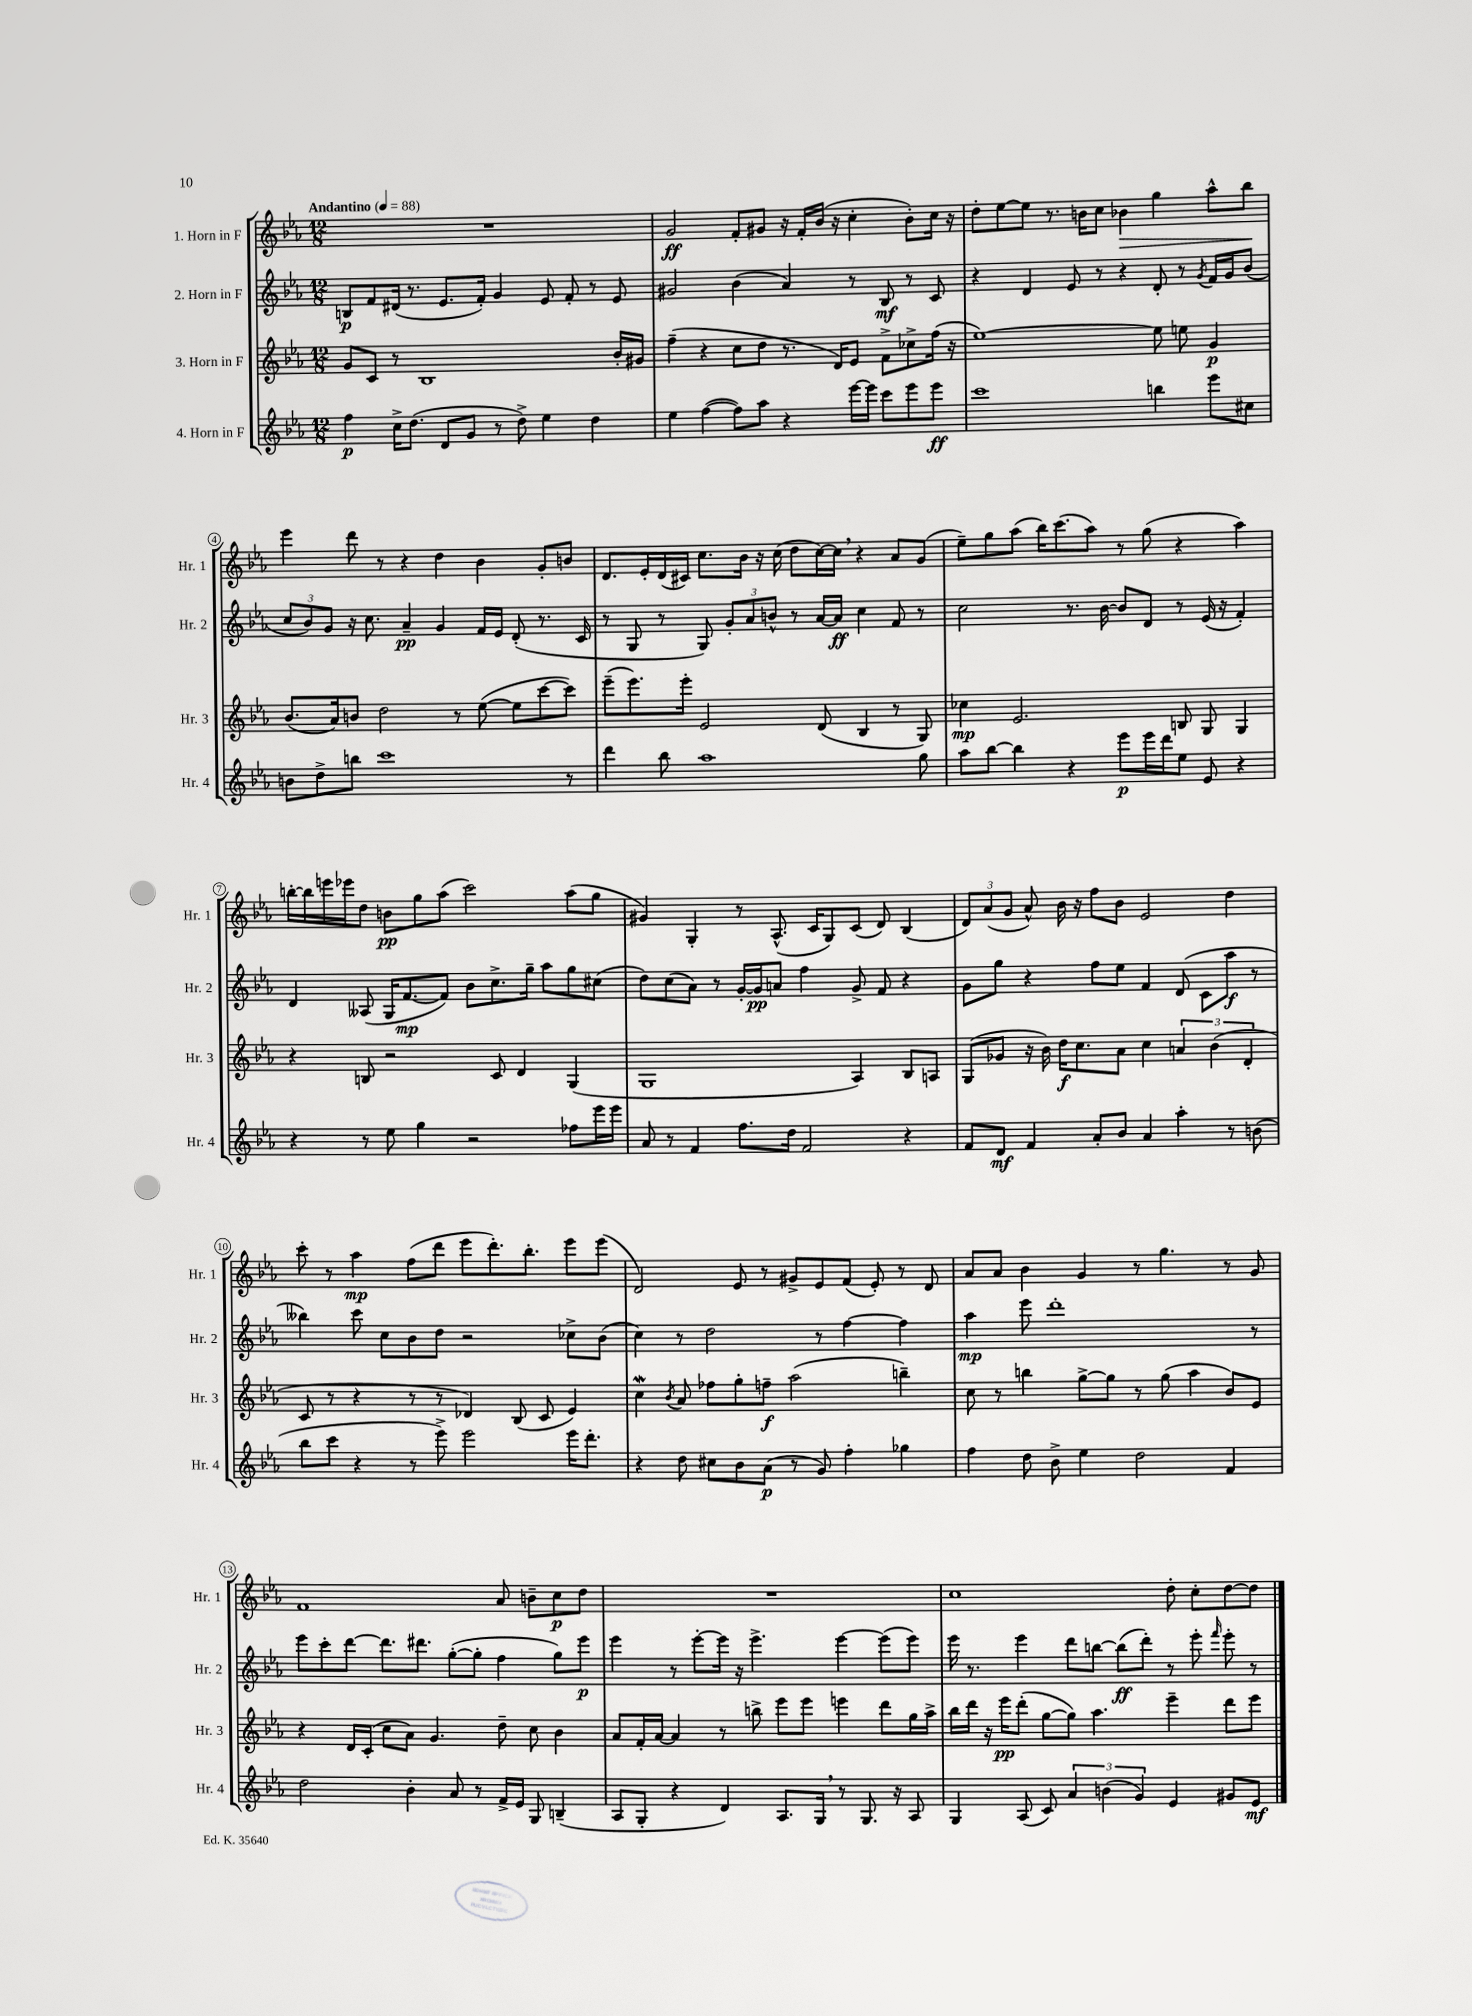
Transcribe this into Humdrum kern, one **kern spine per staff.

**kern	**kern	**kern	**kern
*staff4	*staff3	*staff2	*staff1
*clefG2	*clefG2	*clefG2	*clefG2
*k[b-e-a-]	*k[b-e-a-]	*k[b-e-a-]	*k[b-e-a-]
*M12/8	*M12/8	*M12/8	*M12/8
*MM88	*MM88	*MM88	*MM88
4ff\	8g/L	8B/L	1.r
.	8c/J	8f/	.
16cc^\LK	8r	(16d#/Jk	.
(8.dd\J	.	8.r	.
.	1B-	.	.
8d/L	.	8.e-/L	.
8g/J	.	.	.
.	.	16f'/Jk)	.
8r	.	4g/	.
8dd^\)	.	.	.
4ee-\	.	8e-/	.
.	.	8f'/	.
4dd\	.	8r	.
.	16b-'/LL	8e-/	.
.	16g#/JJ	.	.
=	=	=	=
4ee-\	(4ff~\	2g#/	2g/
([4ff\	4r	.	.
8ff\]L)	8cc\L	(4b-\	8f'/L
8aa-\J	8dd\J	.	8g#/J
4r	8.r	4a-/)	16r
.	.	.	16f'/LL
.	.	.	(16b-/JJ
.	16d/LK)	.	16r
[16eee-\LL	8e-/J	8r	4cc'\
16eee-\]JJ	.	.	.
8ccc\L	8f^\L	8B-/	.
8eee-\	8cc-^\	8r	8b-'\L)
8eee-\J	(16ff\Jk	8c/	16cc\Jk
.	16r	.	16r
=	=	=	=
1ccc	[1ee-)	4r	8dd'\L
.	.	.	[8ee-\
.	.	4d/	8ee-\]J
.	.	.	8.r
.	.	8e-/	.
.	.	.	16b\LK
.	.	8r	8cc\J
.	.	4r	4b-\
4bb\	8ee-\]	8d'/	4gg\
.	8ee\	8r	.
.	.	8qg/	.
8eee-\L	4g/	16f/LL	8aa-^^\L
.	.	16g/J	.
8cc#\J	.	(8b-/J	8bb-\J
=	=	=	=
8b\L	(8.b-/L	12cc/L	4eee-\
.	.	12b-/)	.
8dd^\	.	.	.
.	.	12g/J	.
.	16a-/k)	.	.
8bb\J	8b/J	16r	8ddd\
.	.	8.cc\	.
1ccc	2dd\	.	8r
.	.	4a-~/	4r
.	.	4g/	4dd\
.	8r	.	.
.	([8ee-\	16f/LL	4b-\
.	.	16e-/JJ	.
.	8ee-\]L	(8d'/	.
.	[8ccc\	8.r	8g'/L
8r	8ccc\]J)	.	8b/J
.	.	16c/	.
=	=	=	=
4ddd\	(8eee-~\L	8r	8.d/L
.	8.eee-\)	8G/	.
.	.	.	16e-'/L
8bb-\	.	8r	(16d/
.	16eee-'\Jk	.	16c#/JJ)
1aa-	2e-/	8G/)	8.cc\L
.	.	12g'/L	.
.	.	.	16b-\Jk
.	.	12a-/	.
.	.	.	16r
.	.	12b^^/J	.
.	.	.	(16cc\
.	.	8r	8dd\L
.	(8d/	[16a-/LL	[16cc\L)
.	.	16a-/]JJ	16cc\]JJ
.	4B-/	4cc\	4r
.	8r	8f/	8a-/L
8gg\	8G/)	8r	(8g/J
=	=	=	=
8aa-\L	4cc-\	2cc\	8ee-~\L)
[8bb-\J	.	.	8gg\
4bb-\]	2.e-/	.	(8aa-\J
.	.	.	16bb-\LK)
.	.	.	(8.ccc\
4r	.	8.r	.
.	.	.	8aa-\J)
.	.	[16b-\	.
8eee-\L	.	8b-/]L	8r
16eee-\L	.	8d/J	(8gg\
16ddd\J	.	.	.
8ee-\J	8B/	8r	4r
8e-/	8G/	(16e-/	.
.	.	16r	.
4r	4G/	4f'/)	4aa-\)
=	=	=	=
4r	4r	4d/	[16bb'\LL
.	.	.	16bb\]
.	.	.	16eee\
.	.	.	16eee-\J
8r	8B/	(8A--/	8dd\J
8ee-\	2r	16G/LK	8b\L
.	.	[8.f/	.
4gg\	.	.	8gg\
.	.	8f/]J)	(8aa-\J
2r	.	8b-\L	2ccc\)
.	8c/	8.cc^\	.
.	4d/	.	.
.	.	16gg~\Jk	.
.	.	8aa-\L	.
8ff-\L	(4G/	8gg\	(8aa-\L
16eee-\L	.	(8cc#\J	8gg\J
16eee-\JJ	.	.	.
=	=	=	=
8a-/	1G	8dd\L)	4g#/)
8r	.	(8cc\	.
4f/	.	8a-\J)	4G'/
.	.	8r	.
8.ff\L	.	[16g'/LL	8r
.	.	16g/]J	.
.	.	8a/J	(8.A-^^/
16dd\Jk	.	.	.
2f/	.	4ff\	.
.	.	.	16c/LK
.	.	.	8G/)
.	4A-/)	8g^/	(8c/J
.	.	8f/	8d/)
4r	8B-/L	4r	(4B-/
.	8A/J	.	.
=	=	=	=
8f/L	(8G/L	8g\L	12d/L)
.	.	.	(12a-/
8d/J	8g-/J	8gg\J	.
.	.	.	12g/J
4f/	16r	4r	8a-^^/)
.	16b-\)	.	.
.	16dd\LK	.	16b-\
.	8.cc\	.	16r
8a-'/L	.	8ff\L	8ff\L
8b-/J	8a-\J	8ee-\J	8b-\J
4a-/	4cc\	4f/	2e-/
4aa-'\	6a/	(8d/	.
.	.	8c\L	.
.	(6b-\	.	.
8r	.	8aa-\J	4dd\
.	6d'/	.	.
(8b\	.	8r	.
=	=	=	=
8bb-\L	8c/	4bb--\)	8ccc'\
8ccc\J	8r	.	8r
4r	4r	8ccc\	4aa-\
.	.	8cc\L	.
8r	8r	8b-\	(8ff\L
8eee-^\)	8r	8dd\J	8ddd\J
2eee-\	4d-/)	2r	8eee-\L
.	.	.	8.ddd'\)
.	(8B-/	.	.
.	.	.	8.bb-'\J
.	8c/	.	.
16eee-\LK	4e-/)	8cc-^\L	8eee-\L
8.ddd'\J	.	.	.
.	.	(8b-\J	(8eee-\J
=	=	=	=
4r	4cc\	4cc\)	2d/)
.	8qb-/	.	.
8dd\	8a-/	8r	.
8cc#\L	8ff-\L	2dd\	.
8b-\	8gg'\	.	8e-/
(8a-\J	8ff~\J	.	8r
8r	(2aa-\	.	8g#^/L
8g/)	.	8r	8e-/
4ff'\	.	[4ff\	(8f/J
.	.	.	8e-'/)
4gg-\	4bb~\)	4ff\]	8r
.	.	.	8d/
=	=	=	=
4ff\	8cc\	4aa-\	8a-/L
.	8r	.	8a-/J
8dd\	4bb\	8eee-\	4b-\
8b-^\	.	1ddd'	.
4ee-\	[8gg^\L	.	4g/
.	8gg\]J	.	.
2dd\	8r	.	8r
.	(8gg\	.	4.gg\
.	4aa-\	.	.
4f/	8b-/L)	.	8r
.	8e-/J	8r	8g/
=	=	=	=
2dd\	4r	8eee-\L	1f
.	.	8ccc'\	.
.	16d/LL	[8ddd\J	.
.	(16c'/JJ	.	.
.	8cc\L	8.ddd\]L	.
4b-'\	8a-\J)	.	.
.	.	8.ddd#\J	.
.	4.g/	.	.
8a-/	.	([8gg'\L	.
8r	.	8gg'\]J	.
16f^/LL	8dd~\	4ff\	8a-/
16e-/JJ	.	.	.
8G/	8cc\	.	8b~\L
(4B~/	4b-\	8gg\L)	8cc\
.	.	8eee-\J	8dd\J
=	=	=	=
8A-/L	8a-/L	4eee-\	1.r
8G'/J	16f'/L	.	.
.	[16a-/JJ	.	.
4r	4a-/]	8r	.
.	.	[8eee-'\L	.
4d/)	8r	16eee-\]Jk	.
.	.	16r	.
.	8bb^\	4.eee-^\	.
8.A-/L	8eee-\L	.	.
.	8eee-\J	.	.
16G/Jk	.	.	.
8r	4eee\	[4eee-\	.
8.G/	.	.	.
.	8ddd\L	(8eee-\]L	.
16r	.	.	.
8A-/	16gg\L	8eee-\J)	.
.	16aa-^\JJ	.	.
=	=	=	=
4G/	16bb-\LL	16eee-\	1cc
.	16ddd\JJ	8.r	.
.	16r	.	.
.	16eee-\LK	.	.
(8A-/	(8ddd'\J	4eee-\	.
8c/)	[8gg\L	.	.
6a-/	8gg\]J)	8ddd\L	.
.	4.aa-\	[8bb\J	.
(6b\	.	.	.
.	.	(8bb\]L	.
6g/)	.	.	.
.	.	8ddd'\J)	.
4e-/	4eee-~\	8r	8dd'\
.	.	8eee-'\	8cc'\L
.	.	16qqfff/	.
8g#/L	8ddd\L	8eee-'\	[8dd\
8e-/J	8eee-\J	8r	8dd\]J
==	==	==	==
*-	*-	*-	*-
